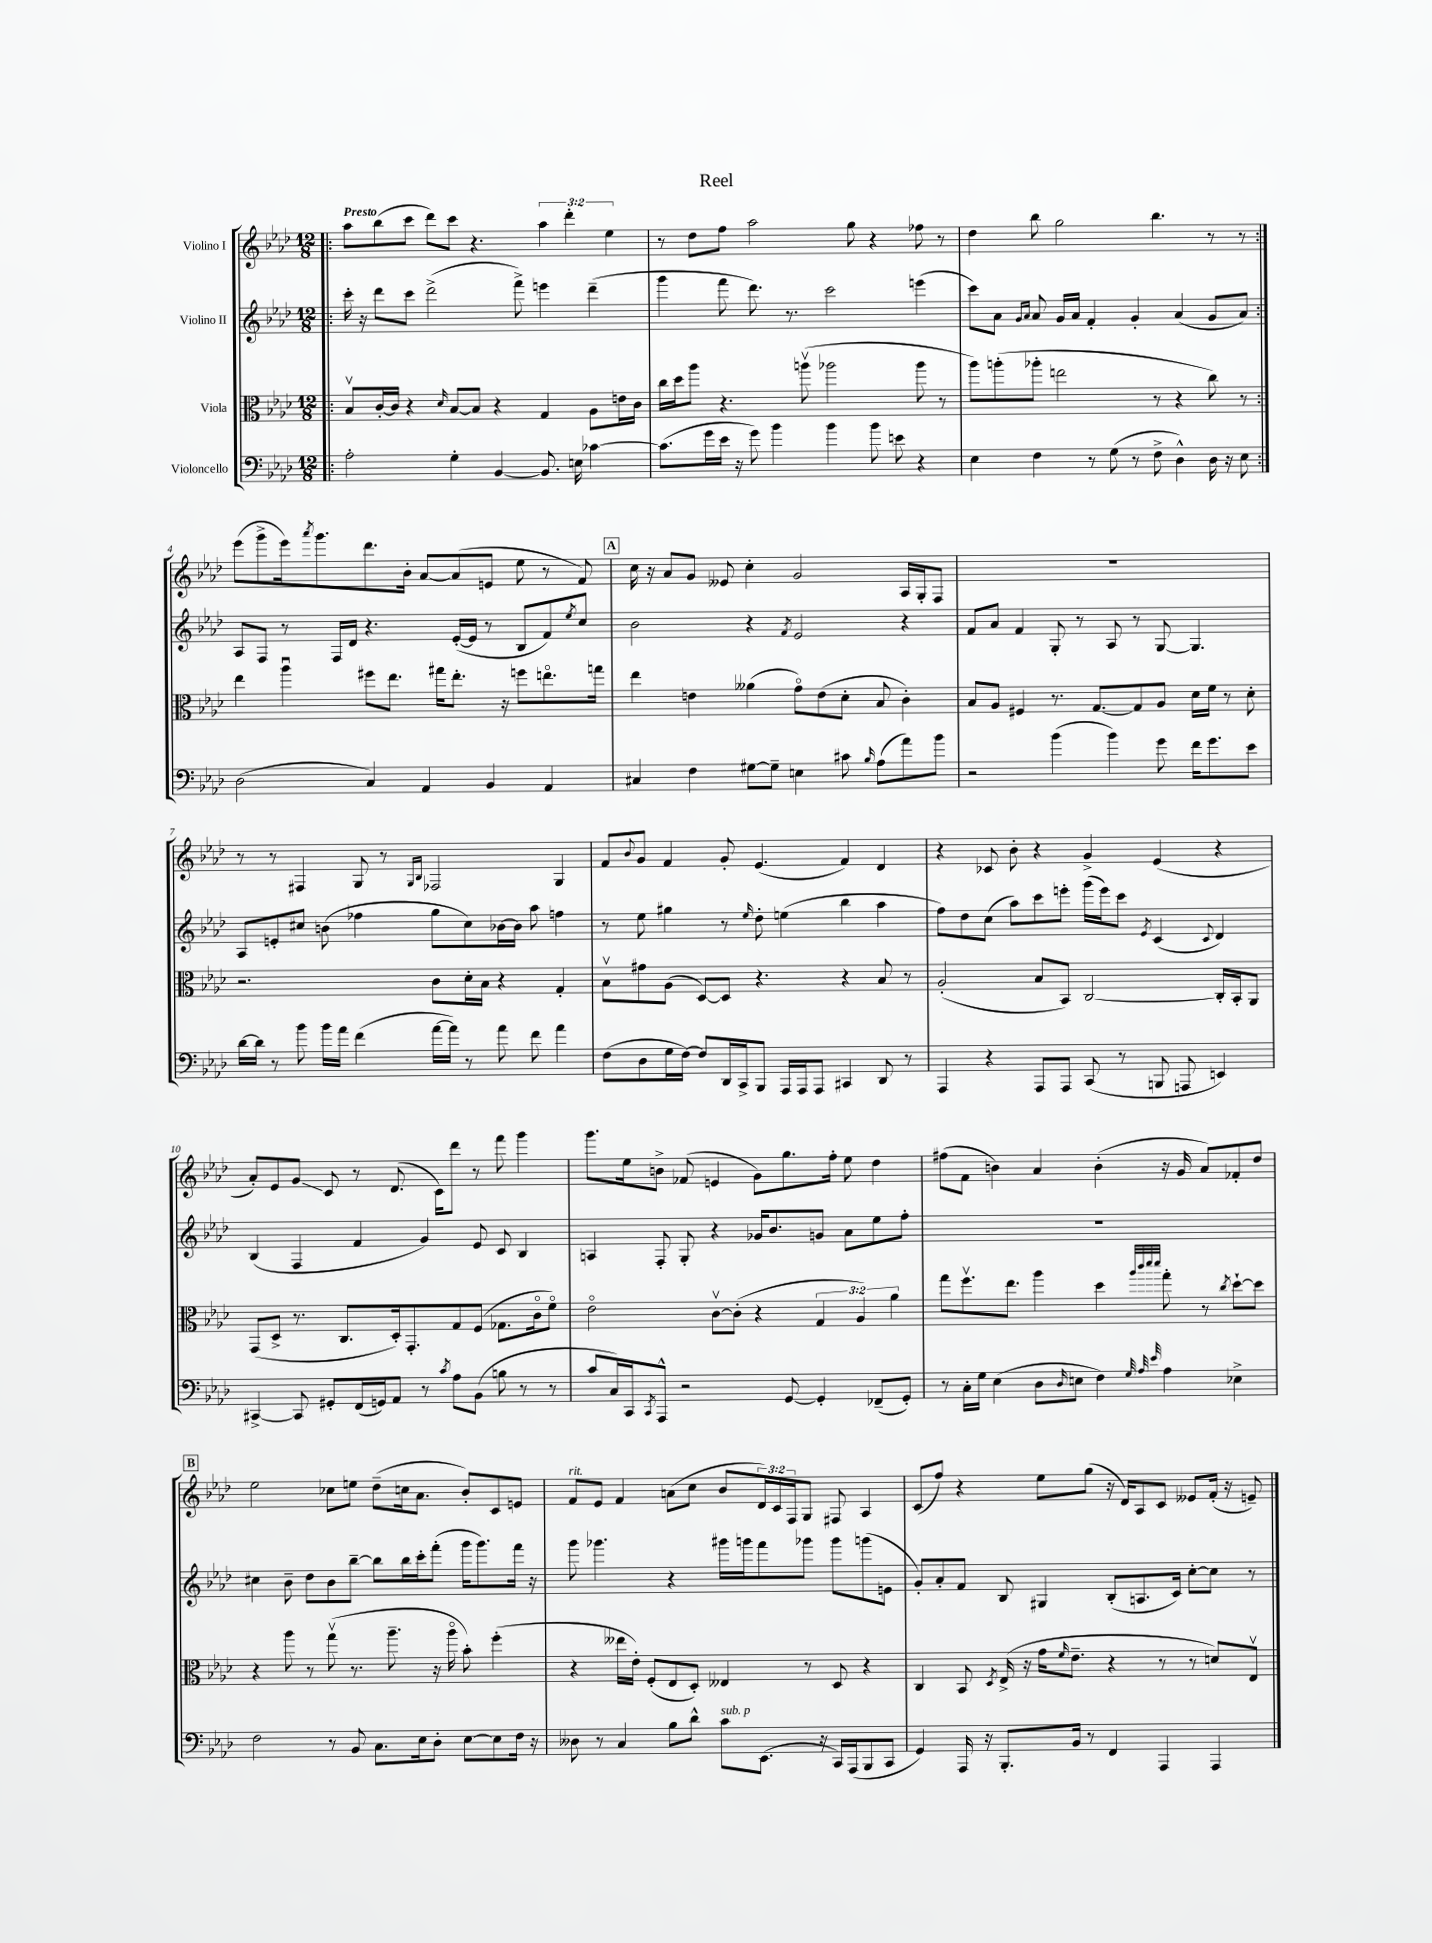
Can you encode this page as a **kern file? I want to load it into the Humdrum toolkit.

**kern	**kern	**kern	**kern
*staff4	*staff3	*staff2	*staff1
*clefF4	*clefC3	*clefG2	*clefG2
*k[b-e-a-d-]	*k[b-e-a-d-]	*k[b-e-a-d-]	*k[b-e-a-d-]
*M12/8	*M12/8	*M12/8	*M12/8
=!|:	=!|:	=!|:	=!|:
2A-'	8B-v	16ccc'	8aa-
.	.	16r	.
.	[16c'	8ddd-	(8bb-
.	16c]	.	.
.	4r	8ccc	8ccc
.	.	(2ddd-^	8ddd-)
.	16qqd-	.	.
4G'	[8B-	.	8ccc
.	8B-]	.	4.r
[4BB-	4r	.	.
.	.	8fff^)	.
8.BB-]	4G	4eee	6aa-
.	.	.	6ddd-'
16E	.	.	.
[4c-	8A-	(4ddd-~	.
.	.	.	6ee-
.	16e	.	.
.	16c	.	.
=	=	=	=
(8.c-]	16cc	4ggg	8r
.	16dd-	.	.
.	8aa-	.	8dd-
16g	.	.	.
16e-	4.r	8fff	8ff
16r	.	.	.
8g)	.	8.ddd-)	2aa-
4b-	.	.	.
.	.	8.r	.
.	(8aav	.	.
4b-	2aa-	2ccc	.
.	.	.	8gg
8b-	.	.	4r
8e	.	.	.
4r	8aa-	(4eee	8ff-
.	8r	.	8r
=	=	=	=
4E-	8aa-)	8ccc)	4dd-
.	(8aa'	8a-	.
.	.	16qqg	.
.	.	16qqa-	.
4F	8aa-'	8a-	8bb-
.	2ee	16g	2gg
.	.	16a-	.
8r	.	4f'	.
(8G	.	.	.
8r	.	4g'	.
8F^	8r	.	4.bb-
4D-^^)	4r	(4a-	.
16D-	8cc)	8g	8r
16r	.	.	.
8E-	8r	8a-)	8r
=:|!	=:|!	=:|!	=:|!
(2D-	4ee-	8A-	(8eee-
.	.	8F	8ggg^
.	4aa-u	8r	16eee-)
.	.	.	8qaaa-
.	.	.	8.ggg
.	.	16F	.
.	.	16d-	.
4C)	8ff#	4.r	8.ddd-
.	8.ee-	.	.
.	.	.	16b-'
4AA-	.	.	[8a-
.	16gg#	.	.
.	8.ee-'	([16e-'	(8a-]
.	.	16e-]	.
4BB-	.	8r	8e
.	16r	.	.
.	8ff	8B-	8ee-
4AA-	8.eeo	8f)	8r
.	.	8qee-	.
.	.	8cc	8f)
.	16gg	.	.
=	=	=	=
4C#	4ee-	2b-	16cc
.	.	.	16r
.	.	.	8a-
4F	4e	.	8g
.	.	.	8e--
[8G#	(4a--	4r	4cc'
8G#~]	.	.	.
.	.	8qf	.
4E	8go)	2e-	2g
.	(8e	.	.
8c#	8d-'	.	.
16qqB-	.	.	.
(8A-	8B-	.	.
8a-)	4c')	4r	16A-
.	.	.	16G'
8b-	.	.	8F
=	=	=	=
2r	8B-	8f	1.r
.	8A-	8a-	.
.	4F#	4f	.
(4b-	8.r	8G'	.
.	.	8r	.
.	[8.G	.	.
4b-)	.	8A-	.
.	8G]	8r	.
8g	8A-	[8G	.
16f	16d-	4.G]	.
8.g	16f	.	.
.	8r	.	.
8e-	8d-'	.	.
=	=	=	=
[16d-	2.r	8A-	8r
16d-]	.	.	.
8r	.	8e'	8r
8b-	.	8cc#	4F#
16b-	.	(8b	.
16a-	.	.	.
(4f	.	4ff-	8G
.	.	.	8r
.	.	.	16qqG
.	.	.	16qqB-
[16a-	8c	8gg	2F-
16a-])	.	.	.
8r	16d-'	8cc#)	.
.	16B-	.	.
8a-	4r	[16b-	.
.	.	16b-]	.
8f	.	8aa-	.
4a-	4G'	4ff	4G
=	=	=	=
(8F	8B-v	8r	8f
.	.	.	8qqb-
8D-	8g#	8ee-	8g
16G	(8A-	4gg#	4f
[16F)	.	.	.
8F]	[8D-)	.	.
16DD-	8D-]	8r	8g'
16CC^	.	.	.
.	.	16qqee-	.
8BBB-	4.r	8dd-'	(4.e-
16AAA-	.	(4ee	.
16AAA-	.	.	.
8AAA-	.	.	.
4CC#	4r	4bb-	4f)
8DD-	8B-	4aa-	4d-
8r	8r	.	.
=	=	=	=
4AAA-	(2A-'	8ff)	4r
.	.	8dd-	.
4r	.	(8cc	8c-
.	.	8aa-)	8b-'
8AAA-	8B-	8ccc	4r
8AAA-	8BB-)	8eee'	.
(8CC	[2C	(16ggg	4g^
.	.	16eee)	.
8r	.	8ccc	.
.	.	8qe-	.
8BBB	.	(4c	(4e-
8AAA	.	.	.
.	.	8qqc	.
4EE)	16C']	4d-)	4r
.	16BB-'	.	.
.	8AA-	.	.
=	=	=	=
[4CC#^	(8GG	(4B-	8a-')
.	8D-^	.	8e-
8CC#]	8.r	4F	8g
8GG#'	.	.	8c
.	8.C	.	.
(16FF	.	4f	8r
16GG)	.	.	.
8AA-	16D-')	.	(8.d-
.	8.GG'	.	.
8r	.	4g)	.
.	.	.	16c)
8qc	.	.	.
8A-	8G	.	8ddd-
(8BB-	(8F	8e-	8r
8B	8.G-	8c	8fff
8r	.	4B-	4ggg
.	16co	.	.
8r	8fo)	.	.
=	=	=	=
8c	2e-o	4A	8.ggg
16C)	.	.	.
16CC	.	.	16ee-
8qCC	.	.	.
8AAA-^^	.	8F'	8b^
2r	.	8G'	(8f-
.	[8cv	4r	4e
.	(8c']	.	.
.	4r	16g-	8g)
.	.	8.b-	.
[8GG	.	.	8.gg
4GG']	6G	8g	.
.	.	.	16ff'
.	.	8a-	8ee-
.	6A-)	.	.
(8FF-~	.	8ee-	4dd-
.	6a-	.	.
8GG')	.	8ff'	.
=	=	=	=
8r	8gg	1.r	(8ff#
16C'	8.ffv	.	8f
16G	.	.	.
(4E-	.	.	4b)
.	8.ee-	.	.
8D-	4aa-	.	4a-
16qqD-	.	.	.
8E	.	.	.
4F)	4dd-	.	(4b'
.	32qqaa-	.	.
32qqG	32qqccc	.	.
32qqA-	32qqddd-	.	.
32qqe-	32qqddd-	.	.
4A-	8gg'	.	16r
.	.	.	16g
.	8r	.	8a-)
.	8qcc	.	.
4E-^	[8dd-`	.	8f-'
.	8dd-]	.	8dd-
=	=	=	=
2F	4r	4cc#	2ee-
.	8aa-	8b-~	.
.	8r	8dd-	.
8r	(8ggv	8b-	8cc-
8BB-	8.r	[8bb-~	8ee
8.C	.	8bb-]	(8dd-~
.	8.aa-~	.	.
.	.	16bb-	16cc
16E-	.	16ccc'	8.a-
8D-'	16r	(8fff'	.
.	16aa-o	.	.
[8E-	8b-')	16ggg	8b-')
.	.	8.ggg)	.
8E-]	(4ff'	.	8c
16F	.	16fff	8e
16r	.	16r	.
=	=	=	=
8D--	4r	8ggg	8f
8r	.	4.ggg-	8e-
4C	16ee--	.	4f
.	16e-')	.	.
.	(8F'	.	.
8B-	8E-	4r	(8a
8d-^^	8D-')	.	8cc
8c	4E--	16ggg#	8b-
.	.	16ggg	.
(8.EE-	.	8fff	24d-)
.	.	.	24c
.	.	.	24F
.	8r	8ggg-	8G
16r	.	.	.
16CC)	8D-	8ggg-	8F#
(16AAA-	.	.	.
8BBB-	4r	(8ggg	4A-
8CC	.	8e	.
=	=	=	=
4GG)	4C	8g')	(8c
.	.	8a-'	8ff)
16AAA-	8BB-	8f	4r
16r	.	.	.
.	8qD-	.	.
8.BBB-'	(16E-^	8B-	.
.	16r	.	.
.	16g	4G#	8ee-
.	16qqf	.	.
16BB-	8.e-~	.	.
8r	.	.	(8gg
4FF	4r	(8B-'	16r
.	.	.	16d-)
.	.	8.A	8A-
4AAA-	8r	.	8c
.	.	16c)	.
.	8r	[8cc'	8e--
4AAA-	8d)	8cc]	(16f'
.	.	.	16r
.	8E-v	8r	8e~)
==	==	==	==
*-	*-	*-	*-
